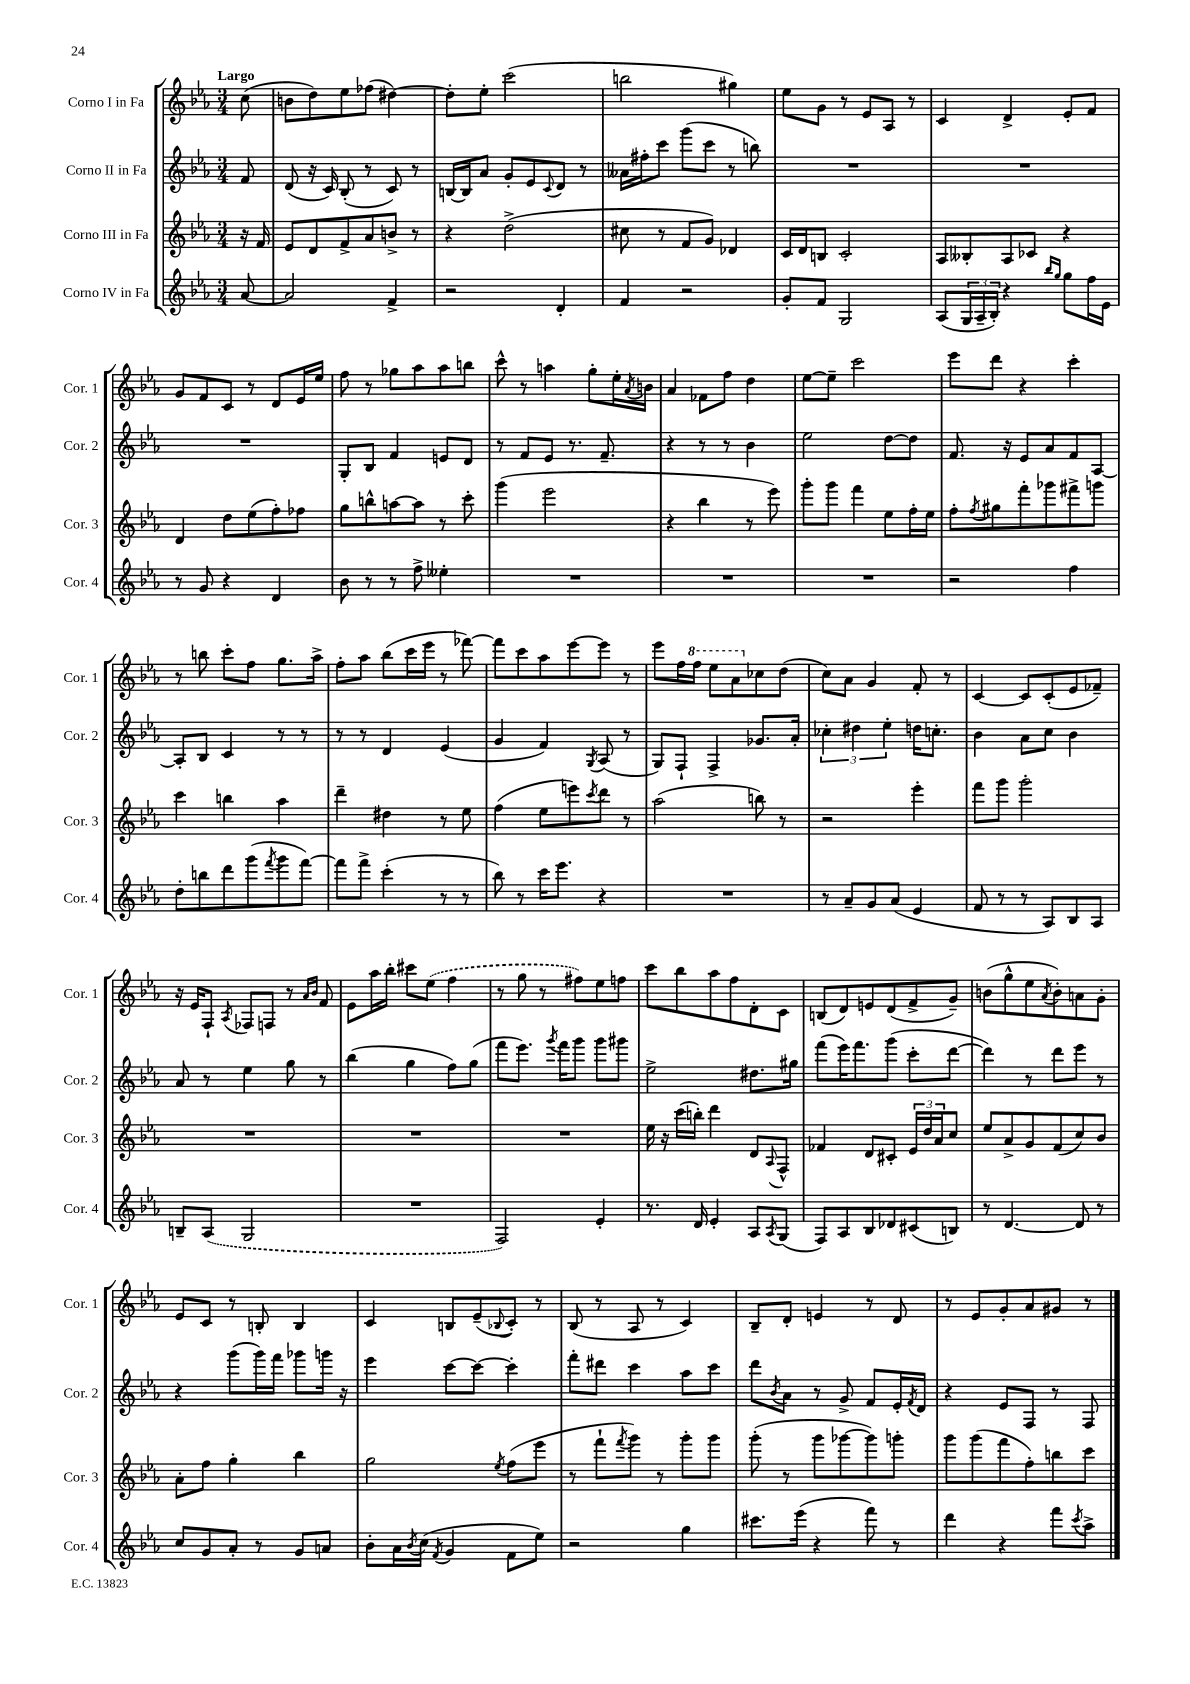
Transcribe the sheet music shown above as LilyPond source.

<<
\new StaffGroup <<
\new Staff = "s0" \with { instrumentName = "Corno I in Fa" shortInstrumentName = "Cor. 1" } {
    \clef treble \key ees \major \numericTimeSignature \time 3/4 \partial 8 \tempo "Largo"
    c''8( |
    b'8 d''8) ees''8 fes''8( dis''4~) |
    dis''8-. ees''8-. c'''2( |
    b''2 gis''4) |
    ees''8 g'8 r8 ees'8 aes8 r8 |
    c'4 d'4-> ees'8-. f'8 |
    g'8 f'8 c'8 r8 d'8 ees'16 ees''16 |
    f''8 r8 ges''8 aes''8 aes''8 b''8 |
    c'''8-^ r8 a''4 g''8-. ees''16-. \acciaccatura { aes'8 } b'16 |
    aes'4 fes'8 f''8 d''4 |
    ees''8~ ees''8-- c'''2 |
    ees'''8 d'''8 r4 c'''4-. |
    r8 b''8 c'''8-. f''8 g''8. aes''16-> |
    f''8-. aes''8 bes''8( c'''16 ees'''16 r8 fes'''8~) |
    fes'''8 c'''8 aes''8 ees'''8~ ees'''8 r8 |
    ees'''8 f''16 \ottava #1 f'''16 ees'''8 aes''8 \ottava #0 ces''8 d''8( |
    c''8) aes'8 g'4 f'8-. r8 |
    c'4~ c'8 c'8-.( ees'8 fes'8--) |
    r16 ees'16 f8-! \acciaccatura { aes8 } fes8 f8 r8 \grace { aes'16 bes'16 } f'8 |
    ees'8 aes''16 bes''16-. cis'''8 \once \slurDashed ees''8( f''4 |
    r8 g''8 r8 fis''8) ees''8 f''8 |
    c'''8 bes''8 aes''8 f''8 d'8-. c'8 |
    b8( d'8) e'8 d'8( f'8-> g'8--) |
    b'8( g''8-^ ees''8 \acciaccatura { aes'8 } b'8-.) a'8 g'8-. |
    ees'8 c'8 r8 b8-. b4 |
    c'4 b8 ees'8--( \appoggiatura { bes8 } c'8-.) r8 |
    bes8( r8 aes8 r8 c'4) |
    bes8-- d'8-. e'4 r8 d'8 |
    r8 ees'8 g'8-. aes'8 gis'8 r8 \bar "|." |
}
\new Staff = "s1" \with { instrumentName = "Corno II in Fa" shortInstrumentName = "Cor. 2" } {
    \clef treble \key ees \major \numericTimeSignature \time 3/4 \partial 8
    f'8 |
    d'8( r16 c'16) bes8-.( r8 c'8) r8 |
    b16~ b16 aes'8 g'8-. ees'8 \appoggiatura { c'8 } d'8 r8 |
    aeses'16 fis''16-. c'''8 g'''8( c'''8 r8 b''8) |
    R2. |
    R2. |
    R2. |
    g8-. bes8 f'4 e'8 d'8 |
    r8 f'8 ees'8 r8. f'8.-- |
    r4 r8 r8 bes'4 |
    ees''2 d''8~ d''8 |
    f'8. r16 ees'8 aes'8 f'8 aes8~ |
    aes8-. bes8 c'4 r8 r8 |
    r8 r8 d'4 ees'4( |
    g'4 f'4) \acciaccatura { g8 } aes8( r8 |
    g8) f8-! f4-> ges'8. aes'16-. |
    \tuplet 3/2 { ces''4-. dis''4 ees''4-. } d''16 c''8.-. |
    bes'4 aes'8 c''8 bes'4 |
    aes'8 r8 ees''4 g''8 r8 |
    bes''4( g''4 f''8) g''8( |
    f'''8 ees'''8.) \acciaccatura { g'''8 } f'''16 g'''8 g'''8 gis'''8 |
    ees''2-> dis''8. gis''16 |
    f'''8( ees'''16) f'''8. g'''8( c'''8-. d'''8~ |
    d'''4) r8 d'''8 ees'''8 r8 |
    r4 g'''8( g'''16) f'''16 ges'''8 g'''16 r16 |
    ees'''4 c'''8~ c'''8~ c'''4-. |
    f'''8-. dis'''8 c'''4 aes''8 c'''8 |
    d'''8 \acciaccatura { bes'8 } aes'8 r8 g'8-> f'8 ees'16-. \acciaccatura { f'8 } d'16 |
    r4 ees'8 f8 r8 f8 \bar "|." |
}
\new Staff = "s2" \with { instrumentName = "Corno III in Fa" shortInstrumentName = "Cor. 3" } {
    \clef treble \key ees \major \numericTimeSignature \time 3/4 \partial 8
    r16 f'16 |
    ees'8 d'8 f'8-> aes'8 b'8-> r8 |
    r4 d''2->( |
    cis''8 r8 f'8 g'8) des'4 |
    c'16 d'16 b8 c'2-. |
    aes8 beses8-. aes8 ces'8 r4 |
    d'4 d''8 ees''8( f''8-.) fes''8 |
    g''8 b''8-^ a''8~ a''8 r8 c'''8-. |
    g'''4( ees'''2 |
    r4 bes''4 r8 ees'''8) |
    g'''8-. g'''8 f'''4 ees''8 f''16-. ees''16 |
    f''8-. \acciaccatura { f''8 } gis''8 f'''8-. ges'''8 fis'''8-> g'''8 |
    c'''4 b''4 aes''4 |
    d'''4-- dis''4 r8 ees''8 |
    f''4( ees''8 e'''8) \acciaccatura { c'''8 } d'''8 r8 |
    aes''2( b''8) r8 |
    r2 ees'''4-. |
    f'''8 g'''8 g'''2-. |
    R2. |
    R2. |
    R2. |
    ees''16 r16 c'''16( b''16-.) d'''4 d'8 \appoggiatura { aes8 } f8-^ |
    fes'4 d'8 cis'8-. \tuplet 3/2 { ees'16 d''16 aes'16 } c''8 |
    ees''8 aes'8-> g'8 f'8( c''8) bes'8 |
    aes'8-. f''8 g''4-. bes''4 |
    g''2 \acciaccatura { ees''8 } f''8( ees'''8 |
    r8 f'''8-! \acciaccatura { f'''8 } g'''8) r8 g'''8-. g'''8 |
    g'''8-.( r8 g'''8 ges'''8~ ges'''8) g'''8-. |
    g'''8 g'''8( f'''8 f''8-.) b''8 c'''8 \bar "|." |
}
\new Staff = "s3" \with { instrumentName = "Corno IV in Fa" shortInstrumentName = "Cor. 4" } {
    \clef treble \key ees \major \numericTimeSignature \time 3/4 \partial 8
    aes'8~ |
    aes'2 f'4-> |
    r2 d'4-. |
    f'4 r2 |
    g'8-. f'8 g2 |
    aes8( \tuplet 3/2 { g16 aes16-- bes16-.) } r4 \grace { bes''16 g''16 } g''8 f''16 ees'16 |
    r8 g'8 r4 d'4 |
    bes'8 r8 r8 f''8-> eeses''4-. |
    R2. |
    R2. |
    R2. |
    r2 f''4 |
    d''8-. b''8 d'''8 g'''8( \acciaccatura { f'''8 } g'''8 f'''8~) |
    f'''8 f'''8-> c'''4-.( r8 r8 |
    bes''8) r8 c'''16 ees'''8. r4 |
    R2. |
    r8 aes'8-- g'8 aes'8( ees'4 |
    f'8 r8 r8 aes8) bes8 aes8 |
    b8-- \once \slurDashed aes8( g2 |
    R2. |
    f2) ees'4-. |
    r8. d'16 ees'4-. aes8 \acciaccatura { aes8 } g8( |
    f8) aes8 bes8 des'8 cis'8( b8) |
    r8 d'4.~ d'8 r8 |
    c''8 g'8 aes'8-. r8 g'8 a'8 |
    bes'8-. aes'16 \acciaccatura { bes'8 } c''16( \acciaccatura { f'8 } g'4 f'8 ees''8) |
    r2 g''4 |
    cis'''8. ees'''16( r4 f'''8) r8 |
    d'''4 r4 f'''8 \acciaccatura { c'''8 } aes''8-> \bar "|." |
}
>>
>>
\layout { \context { \Score \remove "Bar_number_engraver" } }
